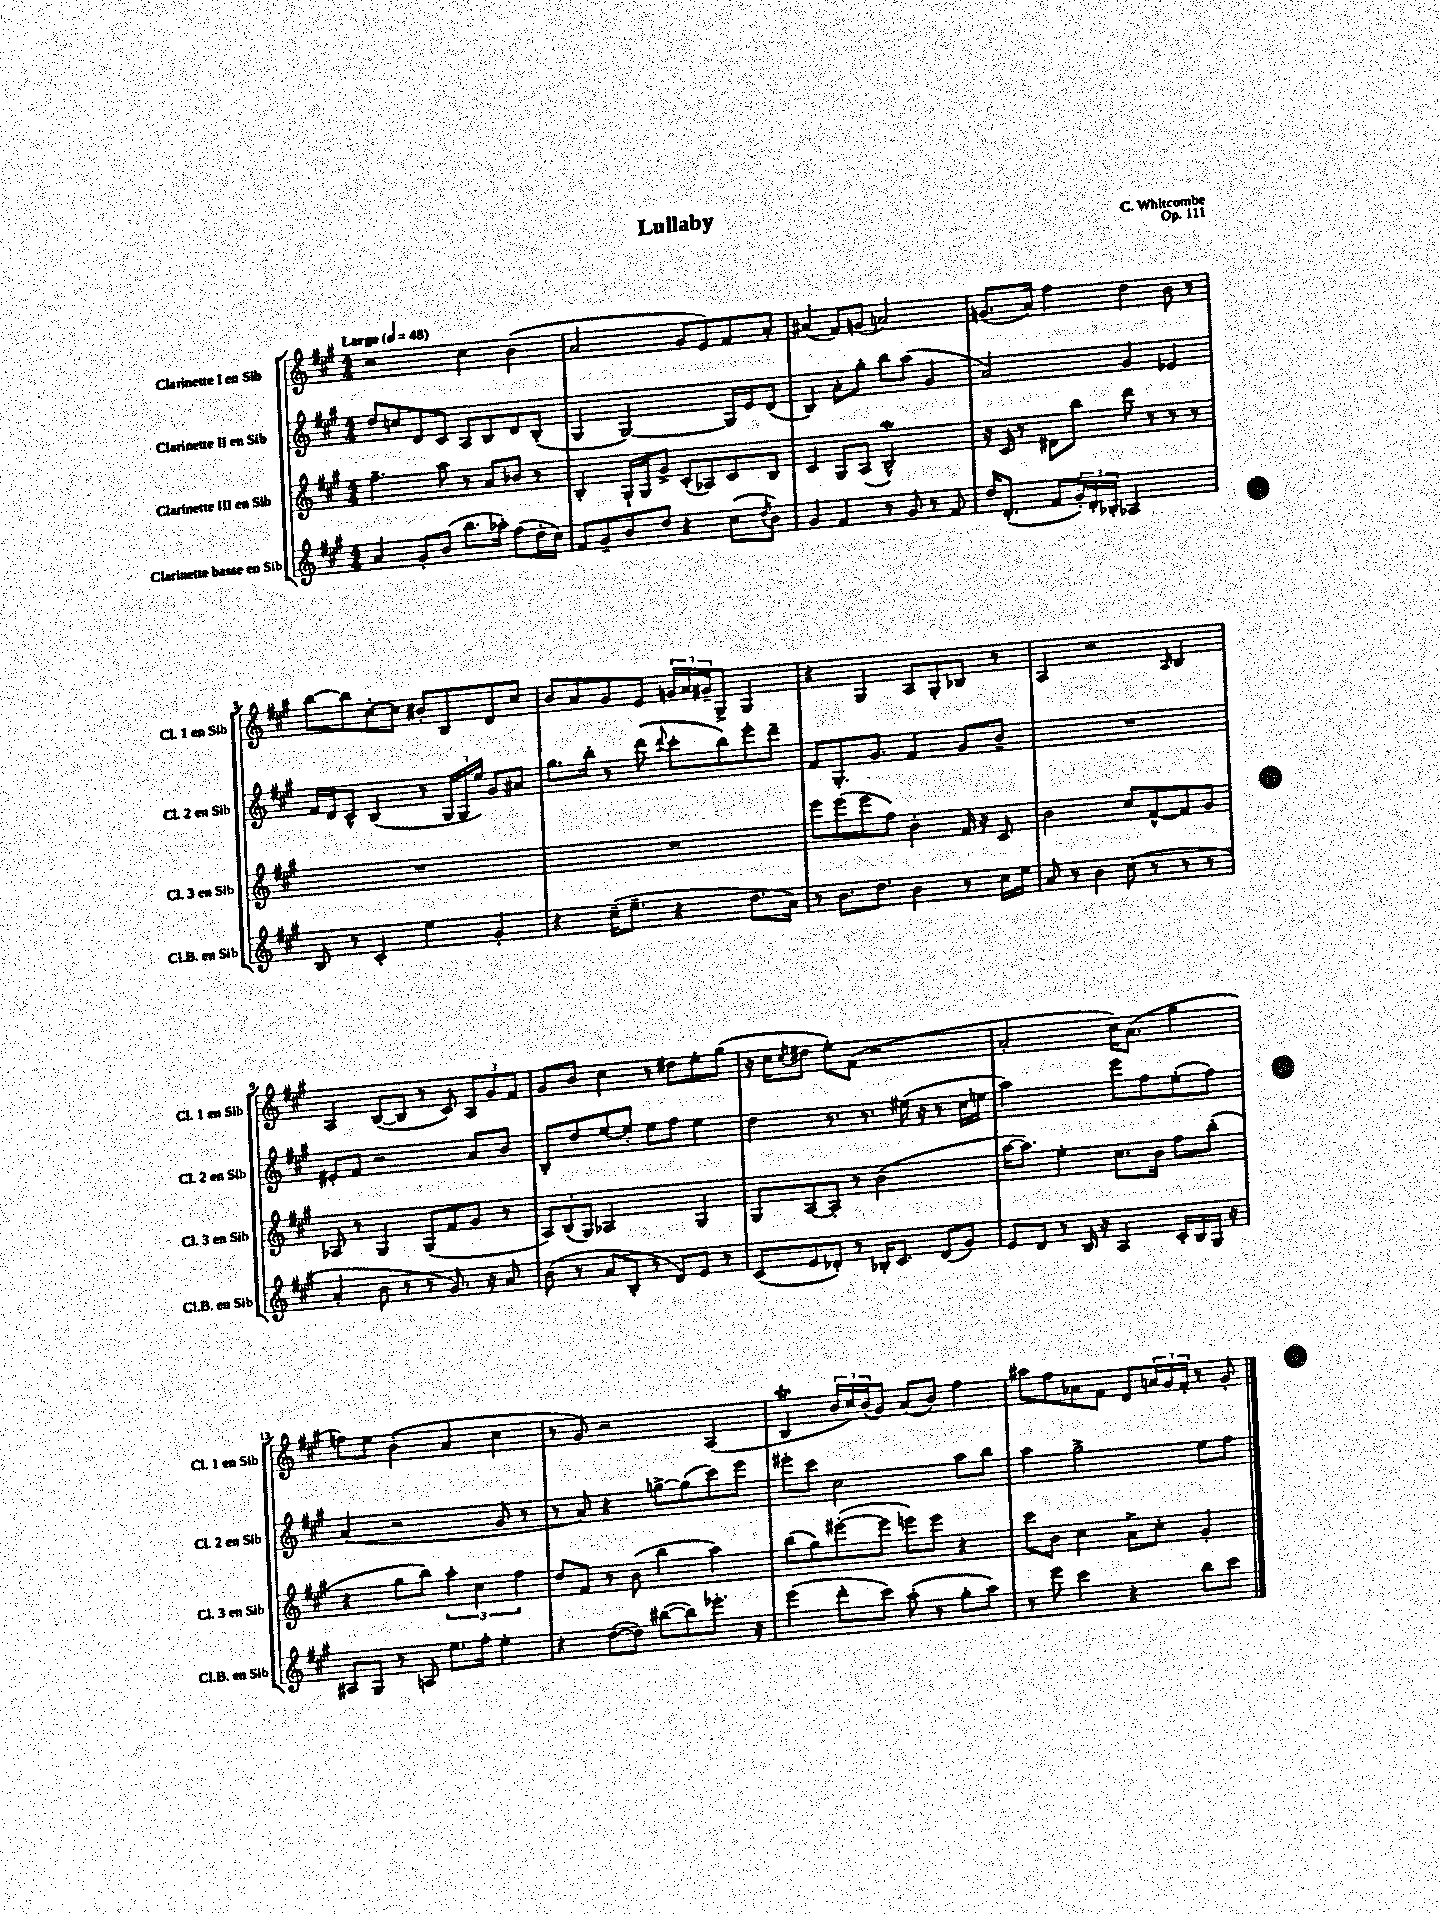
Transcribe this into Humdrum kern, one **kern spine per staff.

**kern	**kern	**kern	**kern
*staff4	*staff3	*staff2	*staff1
*clefG2	*clefG2	*clefG2	*clefG2
*k[f#c#g#]	*k[f#c#g#]	*k[f#c#g#]	*k[f#c#g#]
*M4/4	*M4/4	*M4/4	*M4/4
*MM48	*MM48	*MM48	*MM48
4a	4.ff#~	8dd	2r
.	.	8cc	.
8g#'	.	8d	.
(8b	8aa	8c#	.
8.bb	8r	8A	4cc#
.	8a	8B	.
16aa-')	.	.	.
(8ff#	8b-	8d	(4b
16dd'	8r	(8B'	.
16cc#)	.	.	.
=	=	=	=
8f#	4B'	4G#	2a
8g#~	.	.	.
8b	16G#`	[2G#)	.
.	16G#	.	.
8dd	8g#^	.	.
4r	(8c#'	.	8g#
.	8A-)	.	8e)
(8cc#	8c#	16G#]	8f#
.	.	16e	.
8qdd	.	.	.
8b)	8B	(8d	8a'
=	=	=	=
4g#	4c#	4B)	(4a#
4f#	8G#	8a'	8f#)
.	(8A	8gg#'	(8g
8r	2B^^)	8bb	2a)
8g#	.	(8aa	.
8r	.	4g#	.
8f#	.	.	.
=	=	=	=
16dd	16r	2a)	(8.g
(8.d'	16c#	.	.
.	8r	.	.
.	.	.	16a)
8f#	8d#	.	4ff#
24g#')	8bb	.	.
24d'	.	.	.
24B-'	.	.	.
2A-	8ddd	4g#	4dd
.	8r	.	.
.	8r	4e-	8b
.	8r	.	8r
=	=	=	=
8B	1r	16f#	[8bb
.	.	16d	.
8r	.	8c#^^	8bb]
4c#'	.	(4B	[8cc#'
.	.	.	8cc#]
4ee	.	8r	8b#'
.	.	24G#	8B
.	.	24G#	.
.	.	24ee)	.
4g#'	.	8g#	8d
.	.	8a#	8cc#
=	=	=	=
4r	1r	8.gg#	8b
.	.	.	8a
.	.	16bb'	.
(16cc#~	.	8r	8g#
8.ee~	.	.	.
.	.	(8ddd	8e
.	.	8qqddd	.
4r	.	8ccc#'	24g
.	.	.	24a
.	.	.	24g#~
.	.	8bb)	8G#^
8.dd	.	8eee'	4G#
.	.	8ddd~	.
16a)	.	.	.
=	=	=	=
8r	8eee	8f#	4r
8.b	(8eee	8.G#'	.
.	8eee	.	4G#
8.dd	.	8.g#	.
.	8ff#)	.	.
4b	4b'	4f#	8A
.	.	.	8G#'
8r	16f#	8g#	8B-
.	16r	.	.
16cc#	8c#	8b~	8r
16ee	.	.	.
=	=	=	=
8a	2b	1r	4A
8r	.	.	.
4b	.	.	2r
(8cc#	8cc#	.	.
8r	[8f#^^	.	.
.	.	.	16qqA
8r	8f#]	.	4B
8r	8g#	.	.
=	=	=	=
4a'	8A-	8e#'	4A
.	8r	8f#	.
8b	4G#	2r	([8B
8r	.	.	8B]
8r	(8G#	.	8r
8.g#)	8f#	.	8c#)
.	8g#	8a	12A
16r	.	.	.
.	.	.	12g#
8a	8r	8b	.
.	.	.	12f#
=	=	=	=
(8b	12A)	8B'	8g#
.	(12B	.	.
8r	.	8dd	8b
.	12G#)	.	.
8a	2A-	[8ee	4cc#
8B'	.	8ee']	.
8r	.	8ee	8r
8d)	.	8ff#	8dd#
8e	4G#	4ee	8ee'
8r	.	.	(8gg#
=	=	=	=
(8c#	8G#	4dd	16r
.	.	.	16cc#
.	.	.	8qcc#
8e	[8A	.	8dd#
8d-')	8A']	8.r	8ee')
8r	8r	.	(8f#
.	.	8.r	.
16B-'	(2b	.	2r
8.c#	.	.	.
.	.	(16ee#	.
.	.	16r	.
(8d-	.	8r	.
8g#)	.	16cc#	.
.	.	16ee	.
=	=	=	=
8e	[16aa	2aa)	2a'
.	8.aa])	.	.
8d	.	.	.
8r	4ee'	.	.
16B	.	.	.
16r	.	.	.
4A	8.cc#	8eee	16cc#)
.	.	.	(8.a
.	.	8ff#	.
.	16b	.	.
16c#'	8ff#	(8ee'	4gg#
16B	.	.	.
16G#	(8bb'	8ff#)	.
16r	.	.	.
=	=	=	=
8A#	4r	(4a	8ff)
8G#	.	.	8ee
8r	8gg#	2r	(4b'
8A	8bb)	.	.
8.ee	6aa'	.	4a
.	6cc#	.	.
16ff#'	.	.	.
4ee'	.	8g#	4cc#
.	6ff#	.	.
.	.	8r	.
=	=	=	=
4r	8dd	8r	8r
.	8f#	8a)	8g#)
([8dd	8r	4r	2r
8dd])	(8b	.	.
([8bb#	4bb	[8gg^	.
8bb#])	.	(8gg]	.
8.eee-'	4aa)	8ccc#)	(4A
.	.	8eee	.
16r	.	.	.
=	=	=	=
(4eee	(8bb	8eee#'	4B
.	8gg#)	8ccc#	.
8ddd'	([8eee#'	2cc#	24b
.	.	.	24cc#)
.	.	.	(24b
8ccc#)	8eee#]	.	8g#)
(8aa'	8eee)	.	(8a
8r	8eee	.	8b)
8gg#'	4r	8aa	4ff#
8aa)	.	8bb	.
=	=	=	=
8r	8ccc#	4aa	8aa#
8eee	8b	.	8ff#
4ccc#	4cc#	2gg#^	8a-
.	.	.	8f#
4r	8a^	.	8d
.	8cc#'	.	24a
.	.	.	24g#
.	.	.	24f#'
8bb	4g#'	8ee	8r
8ccc#	.	8ff#	8g#'
==	==	==	==
*-	*-	*-	*-
